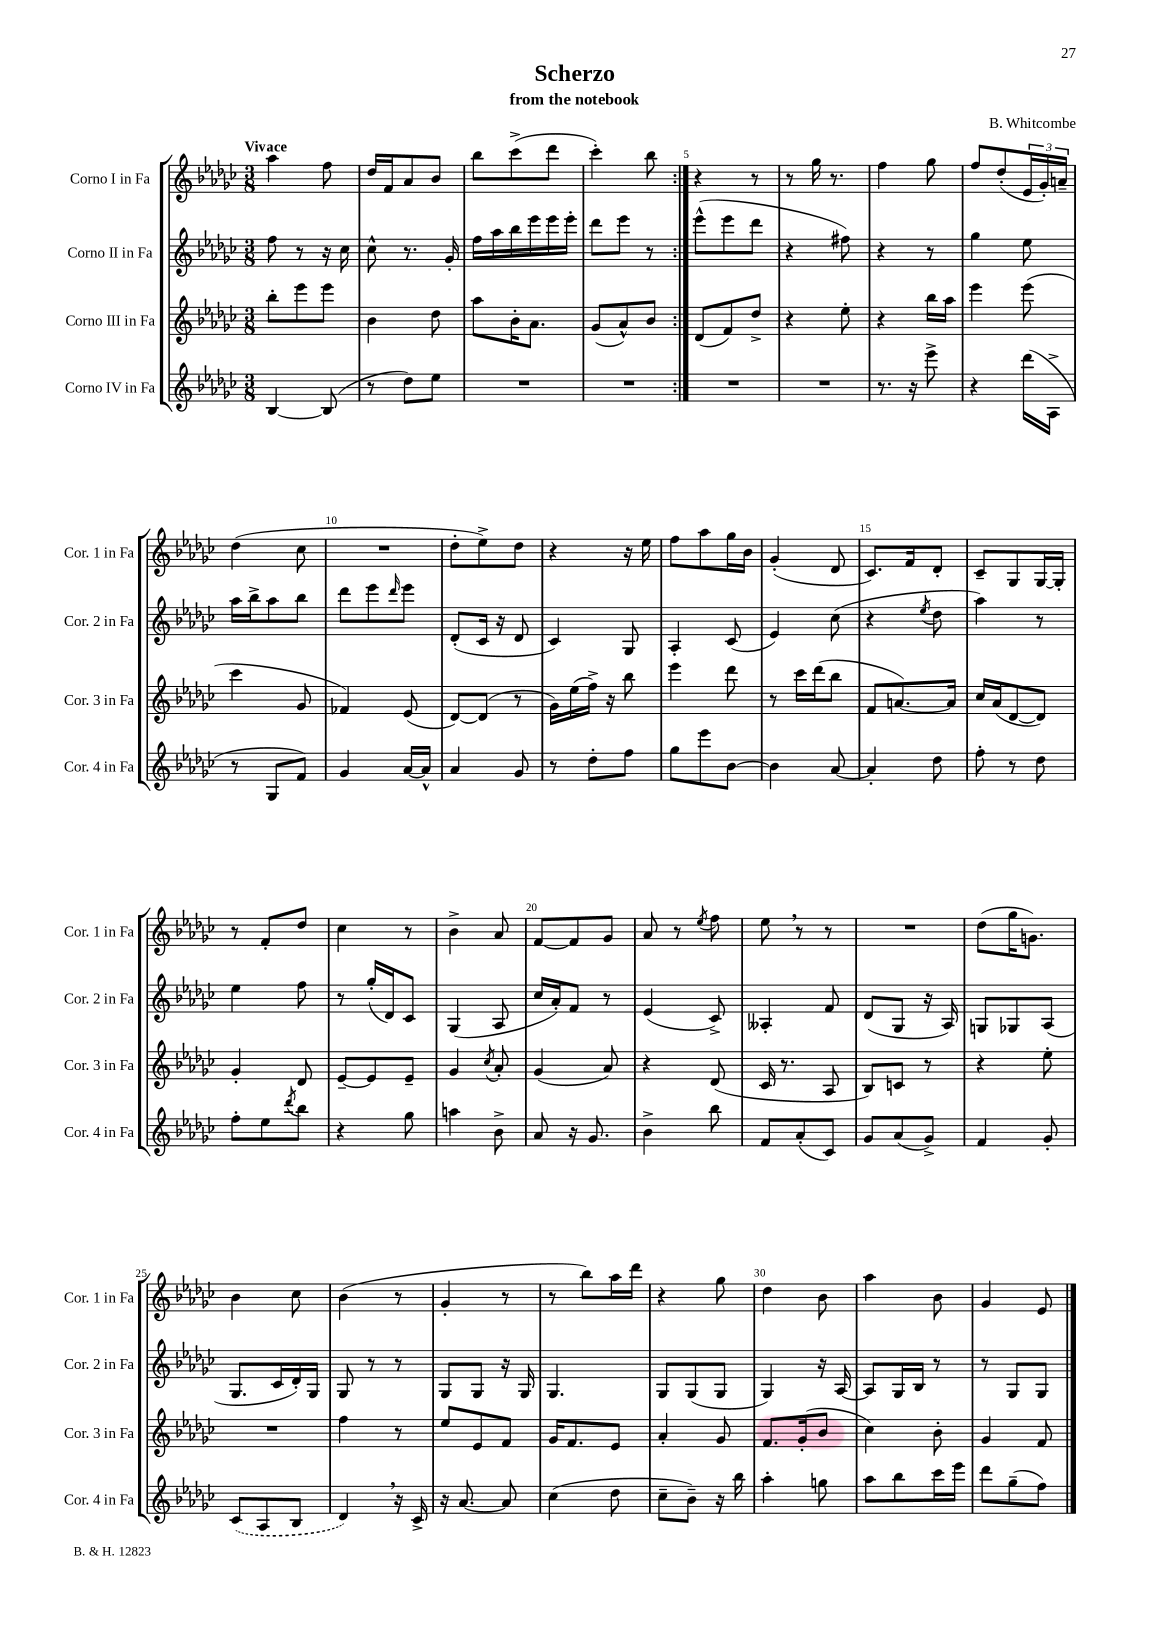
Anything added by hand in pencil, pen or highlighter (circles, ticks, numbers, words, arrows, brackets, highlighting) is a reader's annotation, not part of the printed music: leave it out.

**kern	**kern	**kern	**kern
*staff4	*staff3	*staff2	*staff1
*clefG2	*clefG2	*clefG2	*clefG2
*k[b-e-a-d-g-c-]	*k[b-e-a-d-g-c-]	*k[b-e-a-d-g-c-]	*k[b-e-a-d-g-c-]
*M3/8	*M3/8	*M3/8	*M3/8
[4B-	8bb-'	8ff	4aa-
.	8eee-	8r	.
(8B-]	8eee-	16r	8ff
.	.	16cc-	.
=	=	=	=
8r	4b-	8cc-^^	16dd-
.	.	.	16f
8dd-)	.	8.r	8a-
8ee-	8dd-	.	8b-
.	.	16g-'	.
=	=	=	=
4.r	8aa-	16ff	8bb-
.	.	16aa-	.
.	16b-'	16bb-	(8ccc-^
.	8.a-	16eee-	.
.	.	16eee-	8ddd-
.	.	16eee-'	.
=	=	=	=
4.r	(8g-	8ddd-	4ccc-')
.	8a-^^)	8eee-	.
.	8b-	8r	8bb-
=:|!	=:|!	=:|!	=:|!
4.r	(8d-	(8eee-^^	4r
.	8f)	8eee-	.
.	8dd-^	8ddd-	8r
=	=	=	=
4.r	4r	4r	8r
.	.	.	16gg-
.	.	.	8.r
.	8ee-'	8ff#)	.
=	=	=	=
8.r	4r	4r	4ff
16r	.	.	.
8eee-^	16bb-	8r	8gg-
.	16aa-	.	.
=	=	=	=
4r	4eee-	4gg-	8ff
.	.	.	(8dd-'
(16ddd-	(8eee-	8ee-	24e-
.	.	.	24g-')
16A-^	.	.	.
.	.	.	24a~
=	=	=	=
8r	4ccc-	16aa-	(4dd-
.	.	16bb-^	.
8G-	.	8aa-	.
8f)	8g-	8bb-	8cc-
=	=	=	=
4g-	4f-)	8ddd-	4.r
.	.	8eee-	.
.	.	16qqddd-	.
[16a-	(8e-	8eee-	.
16a-^^]	.	.	.
=	=	=	=
4a-	[8d-)	(8d-'	8dd-'
.	(8d-]	16c-	8ee-^)
.	.	16r	.
8g-	8r	8d-	8dd-
=	=	=	=
8r	16g-)	4c-)	4r
.	(16ee-	.	.
8dd-'	16ff^)	.	.
.	16r	.	.
8ff	8bb-	8G-	16r
.	.	.	16ee-
=	=	=	=
8gg-	4eee-	4A-'	8ff
8eee-	.	.	8aa-
[8b-	8ddd-	(8c-	16gg-
.	.	.	16b-
=	=	=	=
4b-]	8r	4e-)	(4g-'
.	16ccc-	.	.
.	(16ddd-	.	.
[8a-	8bb-	(8cc-	8d-
=	=	=	=
4a-']	8f	4r	8.c-)
.	[8.a)	.	.
.	.	.	16f
.	.	8qee-	.
8dd-	.	8dd-	8d-'
.	16a]	.	.
=	=	=	=
8ff'	16cc-	4aa-)	8c-~
.	(16a-	.	.
8r	[8d-	.	8G-
8dd-	8d-])	8r	[16G-
.	.	.	16G-']
=	=	=	=
8ff'	4g-'	4ee-	8r
8ee-	.	.	8f'
8qddd-	.	.	.
8bb-	8d-	8ff	8dd-
=	=	=	=
4r	[8e-~	8r	4cc-
.	8e-]	(16gg-'	.
.	.	16d-)	.
8gg-	8e-~	8c-	8r
=	=	=	=
4aa	4g-	(4G-	4b-^
.	8qcc-	.	.
8b-^	8a-'	8A-	8a-
=	=	=	=
8a-	(4g-	16cc-	[8f
.	.	16a-')	.
16r	.	8f	8f]
8.g-	.	.	.
.	8a-)	8r	8g-
=	=	=	=
4b-^	4r	(4e-	8a-
.	.	.	8r
.	.	.	8qee-
8bb-	(8d-	8c-^)	8ff
=	=	=	=
8f	16c-	4A--'	8ee-
.	8.r	.	.
(8a-'	.	.	8r
8c-)	8A-	8f	8r
=	=	=	=
8g-	8B-)	(8d-	4.r
(8a-	8c	8G-	.
8g-^)	8r	16r	.
.	.	16A-)	.
=	=	=	=
4f	4r	8G	(8dd-
.	.	8G-	16gg-
.	.	.	8.g)
8g-'	8ee-'	(8A-	.
=	=	=	=
(8c-	4.r	8.G-	4b-
8A-	.	.	.
.	.	16c-	.
8B-	.	16d-')	8cc-
.	.	16G-	.
=	=	=	=
4d-)	4ff	8G-	(4b-
.	.	8r	.
16r	8r	8r	8r
16c-^	.	.	.
=	=	=	=
16r	8ee-	8G-	4g-'
[8.a-	.	.	.
.	8e-	8G-	.
8a-]	8f	16r	8r
.	.	16G-	.
=	=	=	=
(4cc-	16g-	4.G-	8r
.	8.f	.	.
.	.	.	8bb-)
8dd-	8e-	.	16aa-
.	.	.	16ddd-
=	=	=	=
8cc-~	4a-'	8G-	4r
8b-~)	.	(8G-	.
16r	8g-	8G-	8gg-
16bb-	.	.	.
=	=	=	=
4aa-'	8.f	4G-)	4dd-
.	(16g-'	.	.
8gg	8b-	16r	8b-
.	.	[16A-	.
=	=	=	=
8aa-	4cc-)	8A-]	4aa-
8bb-	.	16G-	.
.	.	16B-	.
16ccc-	8b-'	8r	8b-
16eee-	.	.	.
=	=	=	=
8ddd-	4g-	8r	4g-
(8gg-~	.	8G-	.
8ff)	8f	8G-	8e-
==	==	==	==
*-	*-	*-	*-
